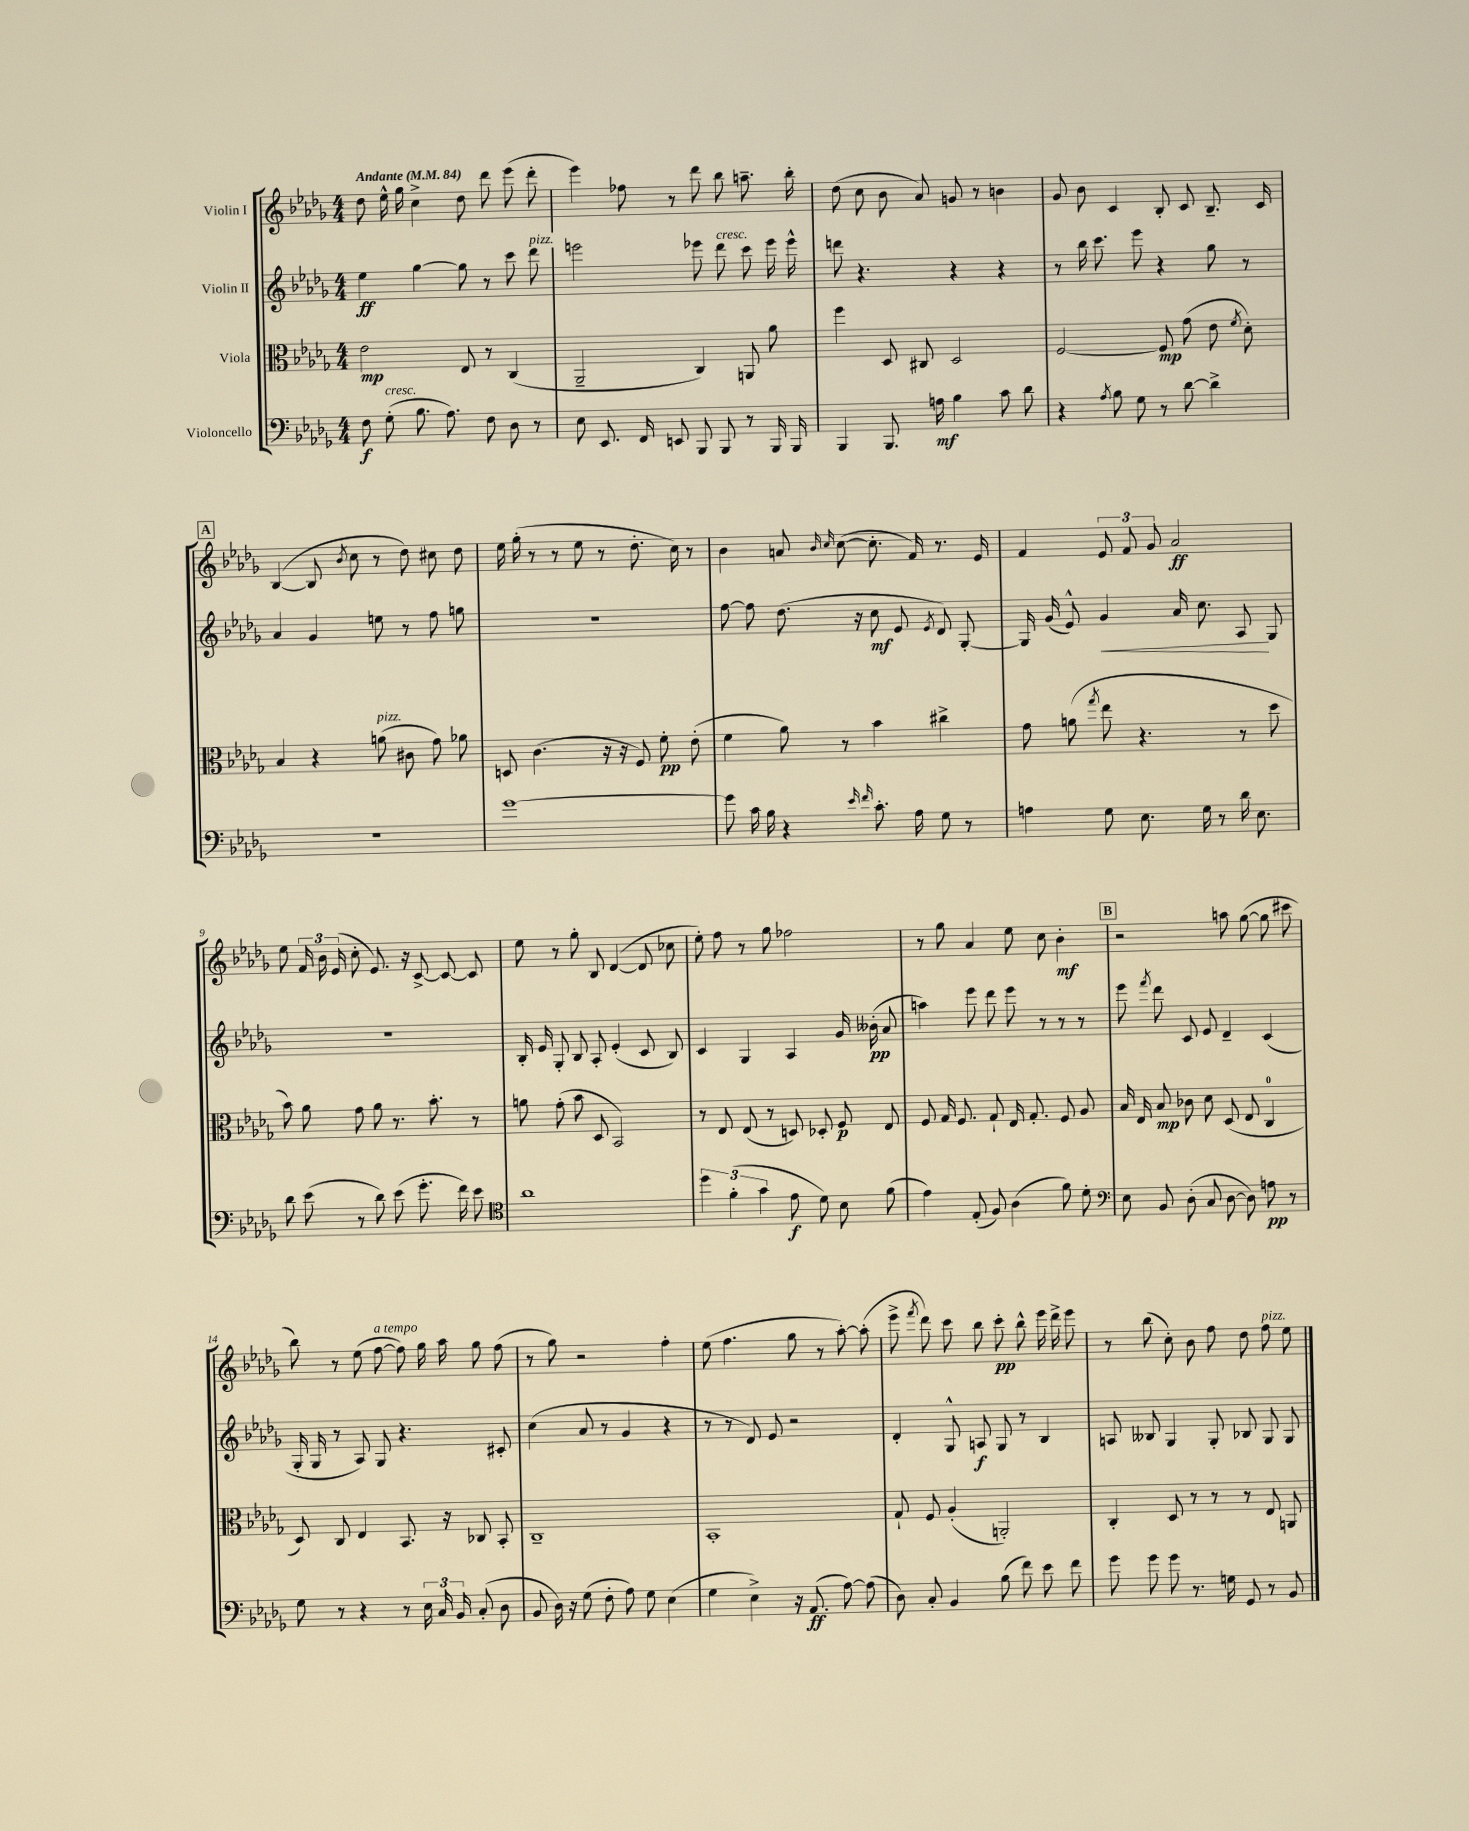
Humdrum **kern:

**kern	**kern	**kern	**kern
*staff4	*staff3	*staff2	*staff1
*clefF4	*clefC3	*clefG2	*clefG2
*k[b-e-a-d-g-]	*k[b-e-a-d-g-]	*k[b-e-a-d-g-]	*k[b-e-a-d-g-]
*M4/4	*M4/4	*M4/4	*M4/4
*MM84	*MM84	*MM84	*MM84
8F	2e-	4ee-	8dd-
(8G-'	.	.	16ee-^^
.	.	.	16gg-
8.B-	.	[4gg-	4cc^
8.A-)	.	.	.
.	8E-	8gg-]	8dd-
8F	8r	8r	8ddd-
8D-	(4C	8ccc	(8eee-
8r	.	8ddd-	8ddd-'
=	=	=	=
8E-	2AA-~	2eee	4eee-)
8.EE-	.	.	.
.	.	.	8ff-
16FF	.	.	.
8EE	.	.	8r
8BBB-	4C)	8eee-	8ddd-
8BBB-	.	8ddd-	8bb-
8r	8AA	8ccc	8.aa~
16BBB-	8a-	16eee-	.
16BBB-	.	16eee-^^	16bb-'
=	=	=	=
4BBB-	4ff	8ddd	(8dd-
.	.	4.r	8cc
8.BBB-	8D-	.	8b-
.	8C#	.	8a-)
16A	.	.	.
4B-	2D-	4r	8g
.	.	.	8r
8c	.	4r	4b
8d-	.	.	.
=	=	=	=
4r	[2F	8r	8g-
.	.	16bb-	8b-
.	.	8.ccc	.
8qA-	.	.	.
8B-	.	.	4c
8G-	.	8eee-	.
8r	8F]	4r	8B-'
[8d-	(8g-	.	8c
4d-^]	8e-	8gg-	8.B-~
.	8qf	.	.
.	8d-')	8r	.
.	.	.	16c
=	=	=	=
1r	4B-	4a-	([4B-
.	4r	4g-	8B-]
.	.	.	8qb-
.	.	.	8cc
.	(8a	8ee	8r
.	8c#	8r	8dd-)
.	8g-)	8ff	8cc#
.	8a-	8gg	8dd-
=	=	=	=
[1g-	8D	1r	16ee-
.	.	.	(16gg-'
.	(4.c	.	8r
.	.	.	8r
.	.	.	8ee-
.	16r	.	8r
.	16r	.	.
.	8F)	.	8.dd-'
.	8f'	.	.
.	.	.	16cc)
.	(8e-'	.	8r
=	=	=	=
8g-]	4f	[8ff	4b-
16c	.	8ff]	.
16B-	.	.	.
4r	8a-)	(8.dd-	8a
.	.	.	16qqb-
.	.	.	16qqcc
.	8r	.	([8cc
.	.	16r	.
16qqe-	.	.	.
16qqf	.	.	.
8.c'	4b-	8cc	8.cc']
.	.	8e-	.
16A-	.	.	16f)
.	.	8qe-	.
8G-	4cc#^	8d-)	8.r
8r	.	[8G-'	.
.	.	.	16e-
=	=	=	=
4A	8g-	16G-]	4f
.	.	(16g-	.
.	(8a	8e-^^)	.
.	8qgg-	.	.
8G-	8ee-	4g-	12e-
.	.	.	12f
8.E-	4.r	.	.
.	.	.	12g-
.	.	16a-	2a-
16G-	.	8.cc	.
8r	.	.	.
16d-	8r	8A-	.
8.E-	.	.	.
.	8dd-	8G-	.
=	=	=	=
8d-	8b-)	1r	8ee-
(8e-	8a-	.	24f
.	.	.	24b-
.	.	.	(24e-
8r	8g-	.	8cc'
8d-)	8a-	.	8.e-)
(8e-	8.r	.	.
.	.	.	16r
8.g-'	.	.	[8c^
.	8.b-'	.	.
.	.	.	8c_
16f)	.	.	.
8e-	8r	.	8c]
=	=	=	=
*clefC4	*	*	*
1a-	8a	16B-'	8ee-
.	.	16e-	.
.	(8g-'	8G-'	8r
.	8b-	8B-	8gg-'
.	8D-	8A-'	8B-
.	2BB-)	(4e-'	([4d-
.	.	8c	8d-]
.	.	8B-)	8cc-
=	=	=	=
6dd-	8r	4c	8ee-')
.	8E-	.	8ff
(6f'	.	.	.
.	(8E-	4G-	8r
6g-	.	.	.
.	8r	.	8gg-
8e-	8D)	4A-	2ff-
8d-)	8D-'	.	.
8B-	8F	16g-	.
.	.	(16b--'	.
(8f	8E-	8a-	.
=	=	=	=
4e-)	8F	4aa)	8r
.	16G-	.	8gg-
.	8.F	.	.
(8E-'	.	8eee-	4a-
8F)	8G-`	8ddd-	.
(4A-	16E-	8eee-	8ee-
.	8.G-'	.	.
.	.	8r	8cc
8f)	8F	8r	4b-'
8d-'	8A-	8r	.
=	=	=	=
*clefF4	*	*	*
8E-	16B-	8eee-	2r
.	16E-	.	.
.	.	8qfff	.
8BB-	8B-	8ddd-	.
(8D-'	8c-	8c	.
8C	8d-	8e-	.
[8D-	(8D-	4d-~	8aa
8D-])	8E-	.	([8gg-
8A	4C	(4c	8gg-]
8r	.	.	8ccc#
=	=	=	=
8G-	8D-)	16G-'	8bb-)
.	.	16G-	.
8r	8C	8r	8r
4r	4E-	8A-)	(8ee-
.	.	8G-	[8ff
8r	8.BB-	4.r	8ff])
24E-	.	.	16gg-
24C	.	.	.
.	16r	.	16aa-
24BB-	.	.	.
(8C'	8C-	.	8gg-
8D-	8BB-'	8c#'	(8ff
=	=	=	=
8BB-	1C~	(4cc	8r
16D-)	.	.	8gg-)
16r	.	.	.
(8G-	.	8a-	2r
8F'	.	8r	.
8A-)	.	4g-	.
8G-	.	.	.
(4E-	.	4r	4ff'
=	=	=	=
4G-	1BB-'	8r	(8ee-
.	.	8r	4.ff
4E-^)	.	8d-)	.
.	.	8e-	.
16r	.	2r	8gg-
(8.AA-	.	.	.
.	.	.	8r
[8A-)	.	.	[8aa-')
(8A-]	.	.	(8aa-']
=	=	=	=
8D-)	8G-`	4d-'	8eee-^
.	.	.	8qfff
8C'	8F	.	8ddd-)
4BB-	(4A-'	8G-^^	8ccc
.	.	8A	8bb-
(8B-	2AA')	8G-	8ccc'
8f)	.	8r	8bb-^^
8e-	.	4B-	16eee-
.	.	.	16ddd-^
8f	.	.	8eee-
=	=	=	=
8g-	4C'	8A	8r
8g-	.	8B--	(8bb-
8g-	8D-	4G-	8cc')
8.r	8r	.	8b-
.	8r	8G-'	8ff
16G	.	.	.
8GG-	8r	8B-	8dd-
8r	8E-	8G-	8ff
8BB-	8AA	8G-	8ee-
==	==	==	==
*-	*-	*-	*-
